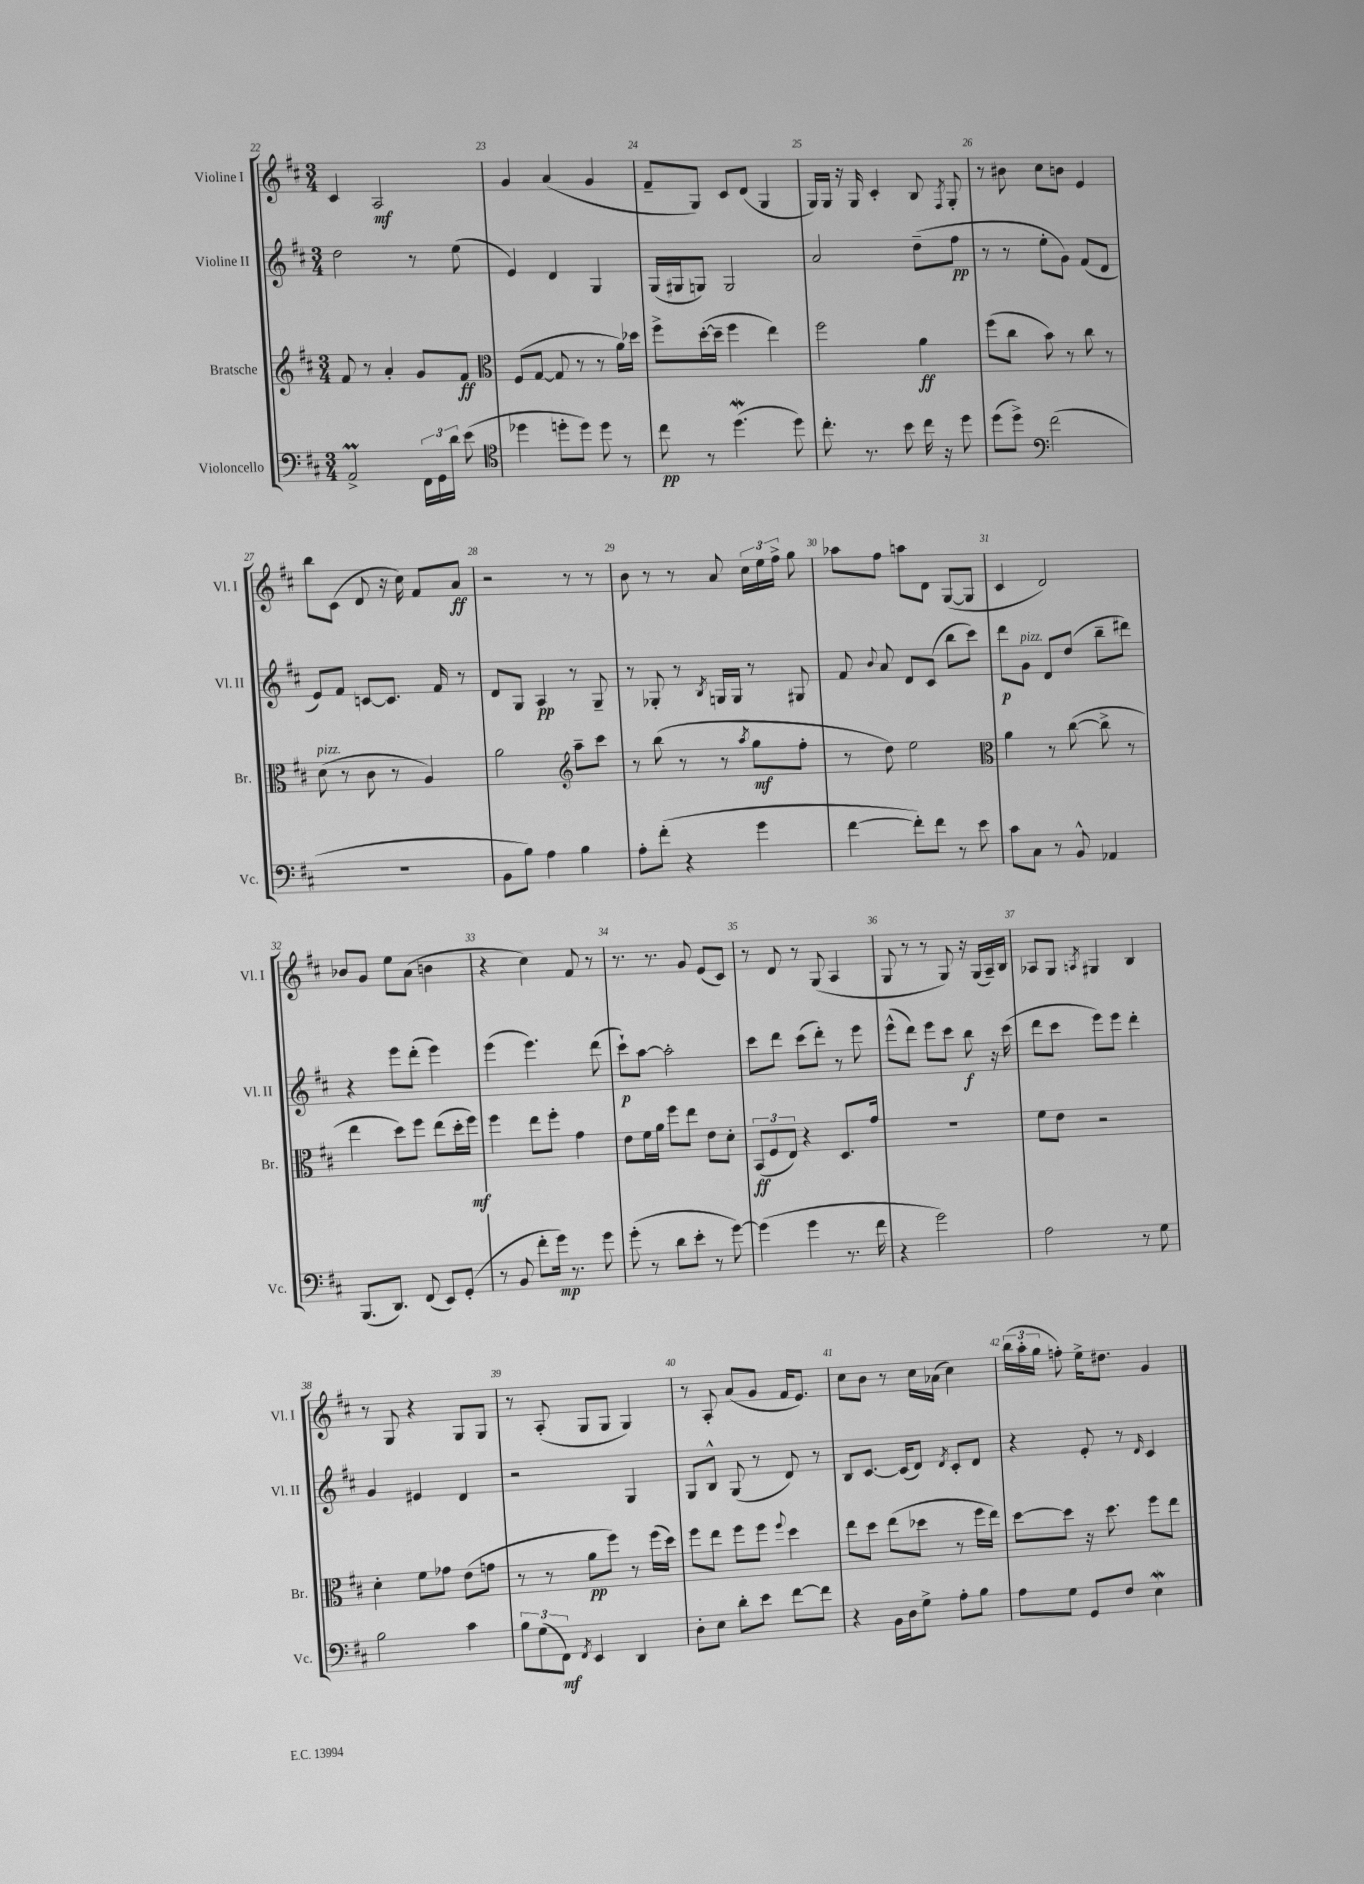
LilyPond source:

<<
\new StaffGroup <<
\new Staff = "s0" \with { instrumentName = "Violine I" shortInstrumentName = "Vl. I" } {
    \clef treble \key d \major \numericTimeSignature \time 3/4
    \autoBeamOff cis'4 a2\mf |
    g'4 a'4( g'4 |
    fis'8[-- g8]) cis'8[ d'8]( g4 |
    g16[) g16] r16 g16 cis'4-. b8 \acciaccatura { fis8 } g8-. |
    r8 bis'8 cis''8[ b'8] e'4 |
    b''8[ cis'8]( d'8 r16 cis''16) fis'8[ a'8]\ff |
    r2 r8 r8 |
    b'8 r8 r8 a'8 \tuplet 3/2 { cis''16[ e''16 fis''16]-> } g''8 |
    aes''8[ fis''8] a''8[ d'8] g8[~( g8] |
    cis'4 d'2) |
    bes'8[ g'8] e''8[ a'8]( b'4 |
    r4 cis''4) fis'8 r8 |
    r8. r8. g'8 e'8[( cis'8]) |
    r8 d'8 r8 g8( a4 |
    g8 r8 r8 g8) r16 g16[( a16--) b16] |
    aes8[ g8] \acciaccatura { a8 } gis4 b4 |
    r8 g8 r4 g8[ g8] |
    r8 a8-.( g8[ g8] g4) |
    r8 a8-. a'8[( g'8] fis'16[ e'8.]) |
    cis''8[ b'8] r8 cis''16[ aes'16]( cis''4) |
    \tuplet 3/2 { b''16[( a''16-. g''16] } f''8-.) e''16[-> dis''8.] g'4 \bar "|." |
}
\new Staff = "s1" \with { instrumentName = "Violine II" shortInstrumentName = "Vl. II" } {
    \clef treble \key d \major \numericTimeSignature \time 3/4
    \autoBeamOff d''2 r8 e''8( |
    e'4) d'4 g4 |
    g16[( gis16 g8]) g2 |
    a'2 d''8[--( fis''8]\pp |
    r8 r8 e''8[-. g'8]) fis'8[( d'8] |
    e'8[) fis'8] c'8[~ c'8.] fis'16 r8 |
    d'8[ g8] a4\pp r8 g8-- |
    r8 ges8-. r8 \acciaccatura { b8 } g16[ g16] r8 gis8 |
    fis'8 \appoggiatura { b'8 } a'8 d'8[ cis'8]( b''8[ cis'''8]) |
    d'''8[\p g'8]^\markup { \italic "pizz." } d'8[ d''8]( b''8[-- dis'''8]) |
    r4 e'''8[ d'''8]-.( e'''4) |
    e'''4( e'''4.) d'''8( |
    cis'''8[-!\p) a''8]~ a''2-. |
    cis'''8[ d'''8] cis'''8[( d'''8]-.) r8 e'''8 |
    e'''8[-^( d'''8]) e'''8[ cis'''8] b''8\f r16 cis'''16( |
    d'''8[ cis'''8] e'''8[) e'''8] d'''4-. |
    g'4 eis'4 d'4 |
    r2 g4 |
    g8[ b8]-^ g8( r8 d'8) r8 |
    b8[ cis'8.]~ cis'16[( d'8]) \acciaccatura { d'8 } cis'8[-. d'8] |
    r4 e'8-. r8 \grace { d'16 } cis'4 \bar "|." |
}
\new Staff = "s2" \with { instrumentName = "Bratsche" shortInstrumentName = "Br." } {
    \clef treble \key d \major \numericTimeSignature \time 3/4
    \autoBeamOff fis'8 r8 a'4-. g'8[ fis'8]\ff |
    \clef alto fis8[( g8]~ g8 r8 r8 a'16[) des''16] |
    fis''8[-> d''16~-.( d''16]-- fis''4 e''4) |
    fis''2 a'4\ff |
    fis''8[( cis''8] b'8) r8 cis''8 r8 |
    d'8^\markup { \italic "pizz." }( r8 cis'8 r8 a4) |
    a'2 \clef treble a''8[-- cis'''8] |
    r8 b''8( r8 r8 \acciaccatura { a''8 } g''8[\mf fis''8]-. |
    r8 d''8) e''2 |
    \clef alto a'4 r8 cis''8~( cis''8-> r8 |
    e''4 d''8[) fis''8] e''8[( d''16-. fis''16]\mf) |
    fis''4 e''8[ fis''8]-. g'4 |
    e'8[ fis'16 a'16] fis''8[ e''8] e'8[ d'8]-. |
    \tuplet 3/2 { b,8[\ff( fis8 e8]) } r4 d8.[ g'16] |
    R2. |
    fis'8[ e'8] r2 |
    d'4-. fis'8[ ges'8] e'8[( g'8] |
    r8 r8 a'8[\pp fis''8]) r8 fis''16[( d''16]) |
    fis''8[ e''8] fis''8[ fis''8] \appoggiatura { fis''8 } d''4 |
    e''8[ d''8] e''8[( des''8] r8 fis''16[ e''16]) |
    d''8[~ d''8] r16 d''8. fis''8[ e''8] \bar "|." |
}
\new Staff = "s3" \with { instrumentName = "Violoncello" shortInstrumentName = "Vc." } {
    \clef bass \key d \major \numericTimeSignature \time 3/4
    \autoBeamOff a,2->\prall \tuplet 3/2 { fis,16[ g,16 d'16] } e'8( |
    \clef tenor des''4 d''8[-. d''8]) d''8 r8 |
    cis''8\pp r8 d''4.\mordent( d''8) |
    cis''8.-. r8. b'8 cis''16 r16 d''8 |
    d''8[( d''8]->) \clef bass fis'2( |
    R2. |
    b,8[ b8]) a4 b4 |
    a8[-. fis'8]-.( r4 g'4 |
    fis'4~ fis'8[-.) fis'8] r8 e'8 |
    cis'8[ cis8] r8 b,8-^ aes,4 |
    b,,8.[( d,8.]) fis,8( e,8[) g,8]-.( |
    r8 b,8 fis'8[-. g'16]\mp) r8. g'8 |
    g'8-.( r8 d'8[ e'8]-. r8 g'8~) |
    g'4( g'4 r8. fis'16 |
    r4 g'2) |
    a2 r8 g8 |
    b2 cis'4 |
    \tuplet 3/2 { b8[ g8( fis,8]\mf) } \acciaccatura { fis,8 } e,4 d,4 |
    d8[-. e8] d'8[-. e'8] fis'8[~ fis'8] |
    r4 b,16[ d16 g8]-> a8[-. b8] |
    a8[ g8] g,8[ fis8] e4\mordent \bar "|." |
}
>>
>>
\layout { \context { \Score currentBarNumber = #22 \override BarNumber.break-visibility = ##(#f #t #t) barNumberVisibility = #all-bar-numbers-visible } }
